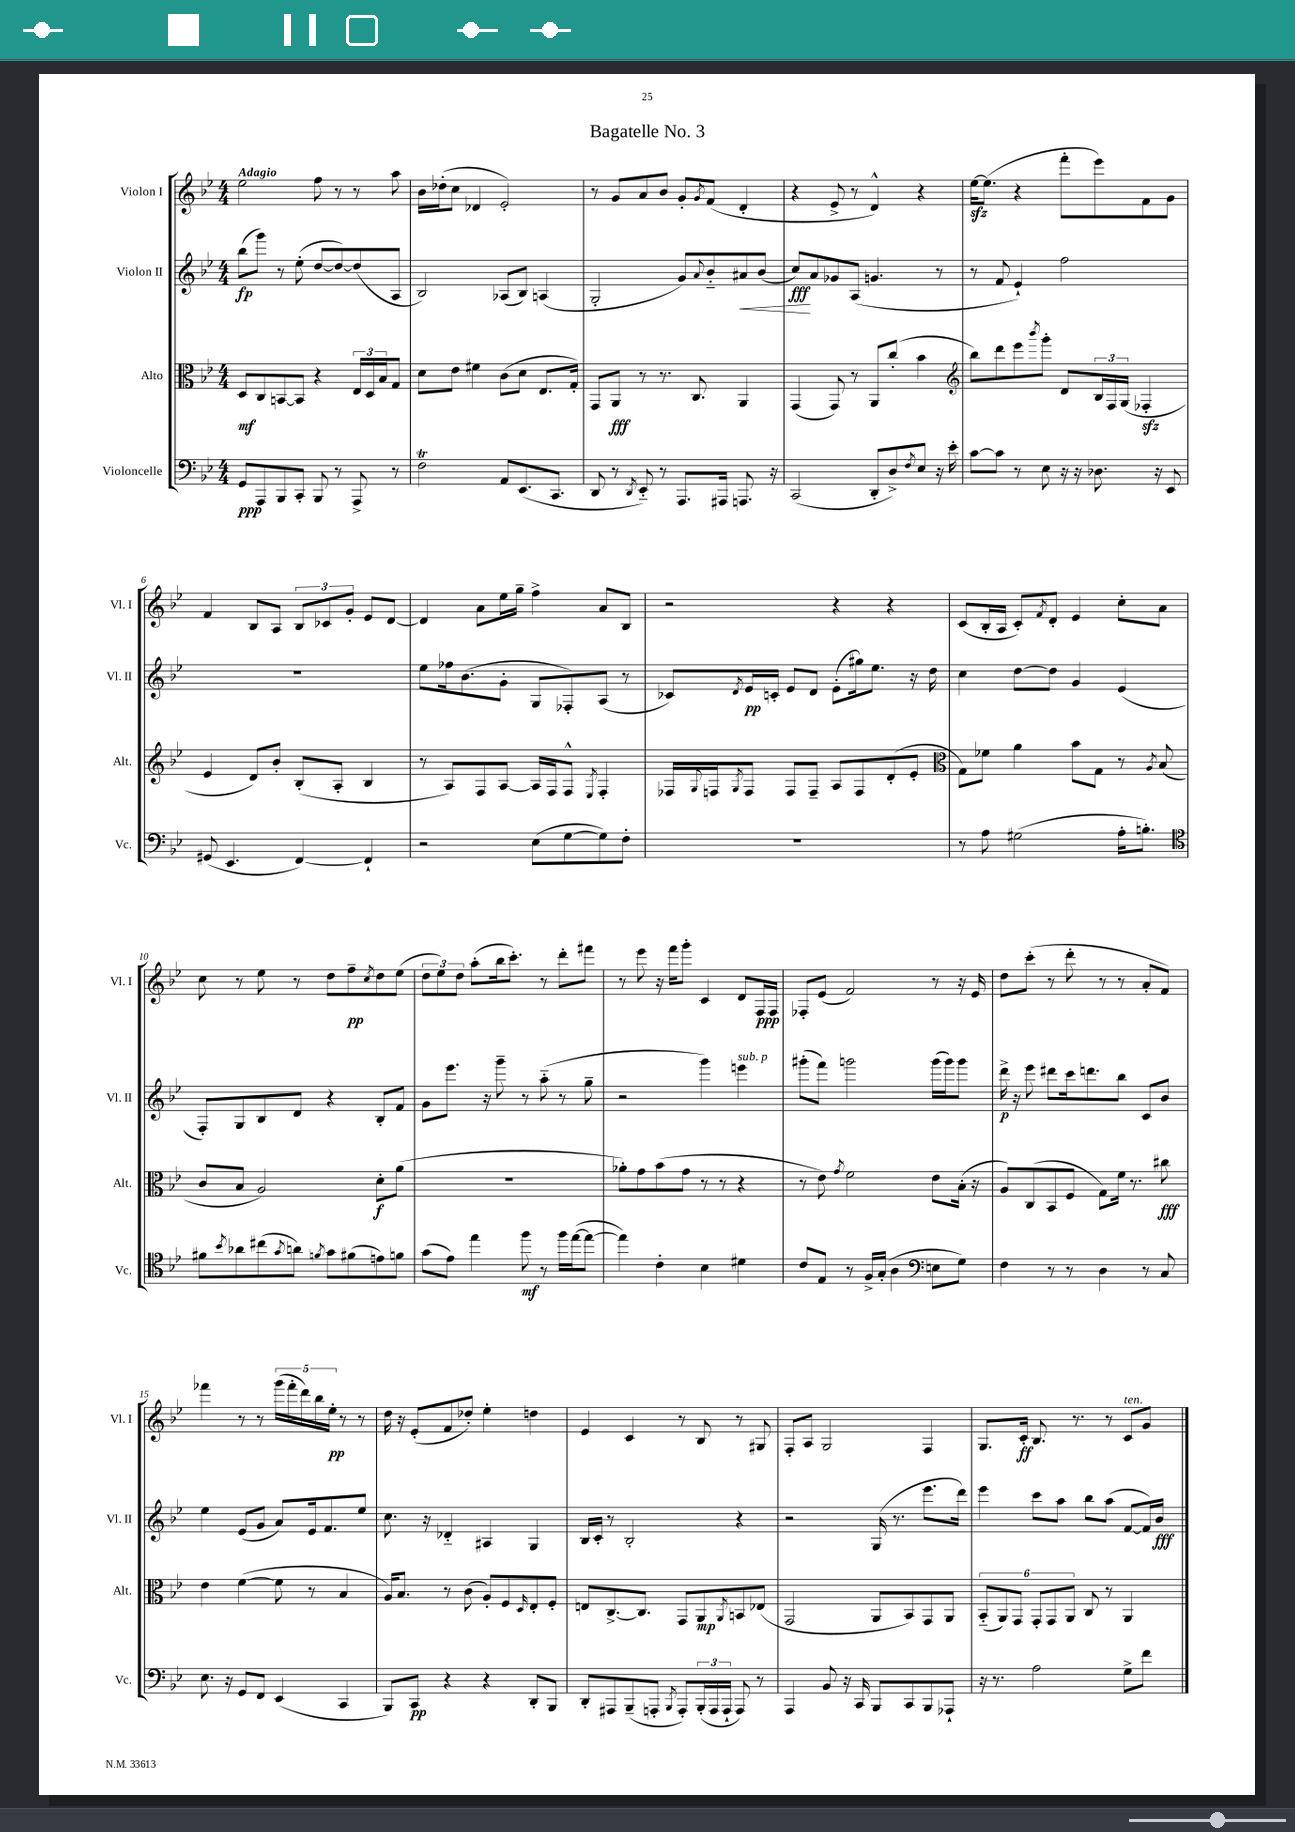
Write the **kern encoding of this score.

**kern	**kern	**kern	**kern
*staff4	*staff3	*staff2	*staff1
*clefF4	*clefC3	*clefG2	*clefG2
*k[b-e-]	*k[b-e-]	*k[b-e-]	*k[b-e-]
*M4/4	*M4/4	*M4/4	*M4/4
8GG	8D	(8bb-	2ee-
8AAA	8C	8ggg)	.
8BBB-	[8BB	8r	.
8CC'	8BB]	(8ee-'	.
8BBB-	4r	[8dd	8ff
8r	.	8dd_)	8r
8AAA^	24E-	(8dd]	8r
.	24D	.	.
.	24B-	.	.
8r	8G	8A	8aa
=	=	=	=
2F	8d	2B-)	16b-
.	.	.	(16dd-'
.	8e-	.	8cc
.	4f#	.	4d-
8AA	(8c	(8A-	2e-')
(8.EE-	8d	8B-)	.
.	8.E-	(4A	.
8.CC	.	.	.
.	16G')	.	.
=	=	=	=
8DD	8GG	2G'	8r
8r	8AA	.	8g
8qDD	.	.	.
8EE-'~)	8r	.	8a
8r	8.r	.	8b-
8.AAA	.	8g)	8g'
.	8.C	.	.
.	.	8qqa	8qg
.	.	8b-'~	(8f
16AAA#	.	.	.
8.AAA	4AA	8a#	4d'
.	.	(8b-	.
16r	.	.	.
=	=	=	=
(2CC	(4GG	8cc)	4r
.	.	8a	.
.	8GG)	8g-	8e-^
.	8r	(8A	8r
8DD'	8AA	4.g	4d^^)
8D^)	(8cc'	.	.
8qF	.	.	.
8E-	4b-	.	4r
16r	.	8r	.
16e-'	.	.	.
=	=	=	=
*	*clefG2	*	*
[8c	8bb-)	8r	[16ee-
.	.	.	(8.ee-]
8c]	8ddd	8f	.
8r	8eee-	4e-`)	4r
.	8qbbb-	.	.
8E-	8ggg'	.	.
16r	8d	2ff	8fff'
16r	.	.	.
8.D-	24B-	.	8eee-)
.	24F	.	.
.	(24G	.	.
.	4F-'	.	8f
16r	.	.	.
8EE-	.	.	8g
=	=	=	=
(8GG#	4e-	1r	4f
4.EE-	.	.	.
.	8d)	.	8B-
.	8b-'	.	8A
[4FF)	(8B-'	.	12B-
.	.	.	12c-
.	8A'	.	.
.	.	.	12g'
4FF`]	4B-	.	8e-
.	.	.	[8d
=	=	=	=
2r	8r	8ee-	4d]
.	8A)	16ff-	.
.	.	(8.b-	.
.	8F	.	8a
.	[8A	8g'	16ee-
.	.	.	16gg~
(8E-	16A]	8G	4ff^
.	16F	.	.
[8G	8F^^	8F-')	.
.	8qE-	.	.
8G])	4F'	(8A	8a
8F'	.	8r	8B-
=	=	=	=
1r	16F-	8c-)	2r
.	8qqG	.	.
.	16F	.	.
.	8qG	8qd	.
.	8F	16e-	.
.	.	16c'	.
.	8F	8e-	.
.	8F~	8d	.
.	8A	(8e-'	4r
.	8F	16gg#)	.
.	.	8.ee-	.
.	(8d'	.	4r
.	8e-'	16r	.
.	.	16dd	.
=	=	=	=
*	*clefC3	*	*
8r	8G)	4cc	(8c
8A	8f-	.	16B-'
.	.	.	16A
(2G#	4a	[8dd	8c')
.	.	.	8qf
.	.	8dd]	8d'
.	8b-	4g	4e-
.	8G	.	.
16A'	8r	(4e-	8cc'
8.B')	.	.	.
.	8qA	.	.
.	(8B-	.	8a
=	=	=	=
*clefC4	*	*	*
8f#	8c	8F')	8cc
8qb-	.	.	.
8a-	8B-	8G	8r
(8cc#	2A)	8B-	8ee-
8qg	.	.	.
8a)	.	8d	8r
8qf	.	.	.
8g	.	4r	8dd
(8f#	.	.	8ff~
.	.	.	8qcc
8e)	8d'	8B-'	8dd
8f	(8a	8f	(8ee-
=	=	=	=
(8g	1r	8g	12dd
.	.	.	12ee-)
8e-)	.	8.eee-	.
.	.	.	12dd
4ee-	.	.	(8aa'
.	.	16r	.
.	.	8ggg~	16bb-
.	.	.	8.ccc')
8ff	.	8r	.
8r	.	(8aa'~	8r
16ff	.	8r	8ddd'
([16ee-	.	.	.
8ee-_	.	8gg~	8fff#
=	=	=	=
4ee-])	8a-')	2r	8r
.	8g	.	8eee-
4c'	(8b-	.	16r
.	.	.	16fff
.	8g	.	8ggg'
4B-	8r	4ggg)	4c
.	8r	.	.
4d#	4r	4eee	8d
.	.	.	16F
.	.	.	16F
=	=	=	=
8c	8r	(8ggg#'	8F-'
8E-	8e-)	8fff)	(8e-
.	8qg	.	.
8r	2f	2ggg	2f)
16F^	.	.	.
(16G'	.	.	.
4A	.	.	.
*clefF4	*	*	*
8E	8e-	(16ggg	8r
.	.	16ggg)	.
8G)	(16B-'	8ggg	16r
.	16r	.	16e-
=	=	=	=
4F	8A)	16ddd^	8dd
.	.	16r	.
.	(8C	8eee-	(8ccc'
8r	8BB-	8ddd#	8r
8r	8F	16ccc	8ddd'
.	.	8.ddd	.
4D	8G)	.	8r
.	16f	8bb-	8r
.	8.r	.	.
8r	.	8c	8a'
8C	8cc#	8b-	8f)
=	=	=	=
8.E-	4e-	4ee-	4fff-
16r	.	.	.
8GG	([4f	(8e-	8r
8FF	.	8g	8r
(4EE-	8f]	8a)	(20ggg
.	.	.	20fff-'
.	.	.	20ddd)
.	8r	16e-	.
.	.	.	20bb-
.	.	8.f	.
.	.	.	20ee-'
4CC	4B-	.	8r
.	.	8ee-	8r
=	=	=	=
8BBB-)	16A)	8.cc	16dd
.	8.B-	.	16r
8CC	.	.	(8e-'
.	.	16r	.
4r	8r	4d-'~	8f
.	(8c	.	8dd-')
4r	8A')	4A#	4ee-'
.	8F	.	.
.	16qqD	.	.
8DD'	8E-'	4G	4dd
8BBB-	8F'	.	.
=	=	=	=
8DD'	8E	16B-	4e-
.	.	16c'	.
8AAA#	[8.C^	8r	.
(8BBB-~	.	2B-'	4c
.	8.C]	.	.
8AAA'	.	.	.
8qBBB-	.	.	.
8AAA')	8GG	.	8r
(24BBB-'	8AA	.	8B-
24AAA	.	.	.
24AAA`	.	.	.
.	8qAA	.	.
8AAA)	8BB	4r	8r
8r	(8E-	.	8G#
=	=	=	=
4AAA	2GG	2r	8F'
.	.	.	8A
8BB-	.	.	2G
16r	.	.	.
16CC	.	.	.
8BBB-	8AA	(16G	.
.	.	8.r	.
8CC	8BB-)	.	.
8BBB-	8GG	8.eee-	4F
8AAA-`	8AA	.	.
.	.	16ddd)	.
=	=	=	=
16r	(12BB-'~	4eee-	8.G
8.r	.	.	.
.	12AA)	.	.
.	12GG	.	.
.	.	.	16c'
2A	12GG'	8ccc	8.B-
.	12GG	.	.
.	.	8aa	.
.	12AA	.	.
.	.	.	8.r
.	8C	8bb-	.
.	8r	(8aa	8r
8G^	4AA	[8f	8c
8f	.	16f])	8g
.	.	16b-	.
==	==	==	==
*-	*-	*-	*-
